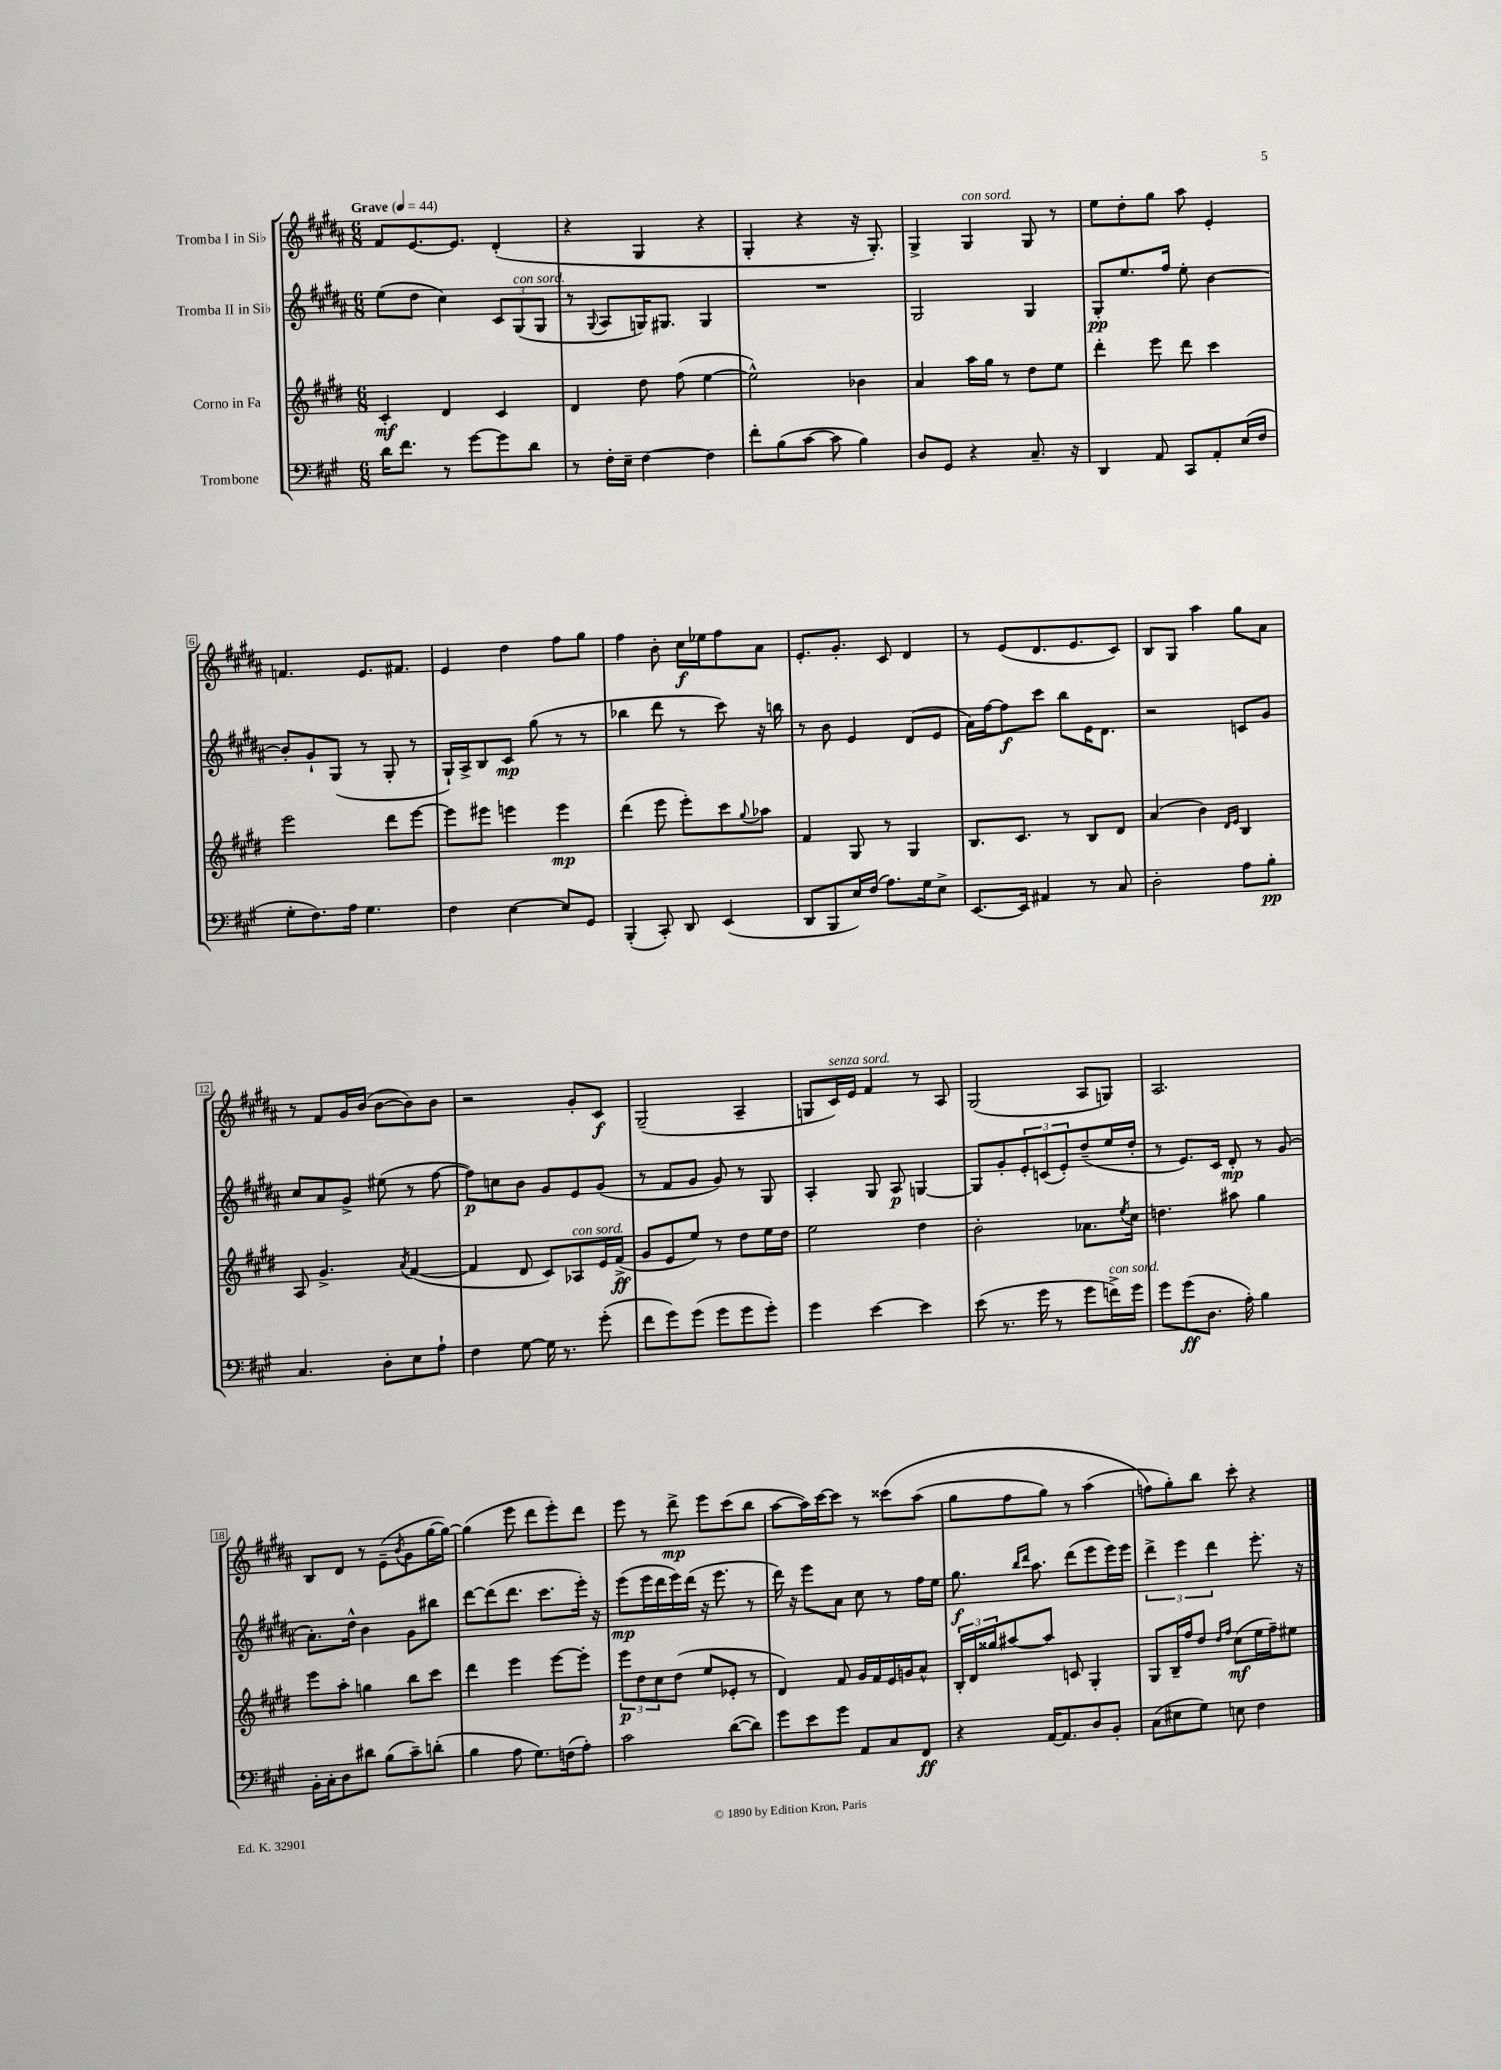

**kern	**kern	**kern	**kern
*staff4	*staff3	*staff2	*staff1
*clefF4	*clefG2	*clefG2	*clefG2
*k[f#c#g#]	*k[f#c#g#d#]	*k[f#c#g#d#a#]	*k[f#c#g#d#a#]
*M6/8	*M6/8	*M6/8	*M6/8
*MM44	*MM44	*MM44	*MM44
16d	4c#'	(8ee	8f#
8.f#	.	.	.
.	.	8dd#	[8.e
8r	4d#	4cc#)	.
.	.	.	8.e]
[8g#	.	.	.
8g#]	4c#	12c#	(4d#'
.	.	(12G#	.
8d	.	.	.
.	.	12G#	.
=	=	=	=
8r	4d#	8r	4r
.	.	8qqG#	.
16F#'	.	8A#	.
16E~	.	.	.
[4F#	8dd#	16G)	4G#
.	.	8.G#	.
.	(8ff#	.	.
4F#]	[4ee	4G#	4r
=	=	=	=
8f#'	2ee^^])	2.r	4G#'
(8B	.	.	.
[8c#	.	.	4r
8c#]	.	.	.
4B)	4b-	.	16r
.	.	.	8.G#')
=	=	=	=
8D	4a	2G#	4G#^
8GG#	.	.	.
4r	16aa	.	4G#
.	16gg#	.	.
.	8r	.	.
8.C#~	8dd#	4G#	8G#
.	8ee	.	8r
16r	.	.	.
=	=	=	=
4DD	4ddd#'	8G#'	8ee
.	.	8.ee	8dd#'
8AA	8eee	.	8gg#
.	.	16ff#	.
8CC#	8ddd#	8ee'	8aa#
8AA'	4ccc#	[4b	4e'
(16E	.	.	.
16F#	.	.	.
=	=	=	=
8G#'	2eee	8b']	4.f
8.F#)	.	8g#`	.
.	.	(8G#	.
16A	.	.	.
4.G#	.	8r	8.e
.	8ddd#	8G#'	.
.	.	.	8.f#
.	[8eee	8r	.
=	=	=	=
4F#	8eee]	16G#`)	4e
.	.	16A#^	.
.	8eee#	8B	.
[4E	4eee	8c#	4dd#
.	.	(8gg#	.
8E]	4eee	8r	8ff#
8GG#	.	8r	8gg#
=	=	=	=
(4BBB'	(4ddd#	4bb-	4ff#
8CC#')	8eee	8ddd#	8b'
8DD	8eee')	8r	16cc#
.	.	.	16ee-
(4EE	8ccc#	8ccc#)	8ff#
.	8qqgg#	.	.
.	8aa-	16r	8a#
.	.	16bb	.
=	=	=	=
8DD	4f#	8r	8.e'
8BBB	.	8b	.
.	.	.	8.g#'
16E)	8G#	4e	.
(16F#	.	.	.
8.A)	8r	.	8c#
.	4G#	(8d#	4d#
16G#	.	.	.
8E^	.	8e	.
=	=	=	=
[8.EE	8.B	16a#)	8r
.	.	[16ff#	.
.	.	8ff#]	(8e
16EE]	8.c#	.	.
4AA#	.	8ccc#	8.d#
.	8r	8bb	.
.	.	.	8.e
8r	8B	16e	.
.	.	8.d#	.
8C#	8d#	.	8c#)
=	=	=	=
2D'	(4a	2r	8B
.	.	.	8G#
.	4b)	.	4aa#
.	16qqd#	.	.
.	16qqe	.	.
8A	4B	8c	8gg#
8B'	.	8g#	8a#
=	=	=	=
4.C#	8A	8cc#	8r
.	4.g#^	8a#	8f#
.	.	8g#^	16g#
.	.	.	(16b
8D'	.	(8ee#	[8b
.	8qa	.	.
8E	([4f#	8r	8b])
8A`	.	[8ff#	8b
=	=	=	=
4F#	4f#]	8ff#])	2r
.	.	8cc	.
[8G#	8d#	8b	.
16G#]	8c#)	8g#	.
8.r	.	.	.
.	8A-	8e	8g#'
(8g#'	16e	(8g#	8c#
.	(16f#^	.	.
=	=	=	=
8f#	8g#	8r	(2G#~
8g#)	8e	8f#	.
(8g#	8ee)	8g#	.
8g#	8r	8g#)	.
8g#	8dd#	8r	4A#~
8g#')	16ee	8G#	.
.	16dd#	.	.
=	=	=	=
4g#	2ee	4A#'	8G
.	.	.	16c#)
.	.	.	16e
[4e	.	8G#	4f#
.	.	8A#	.
4e]	4dd#	[4G	8r
.	.	.	8A#
=	=	=	=
(8e	2b'	8G]	(2G#
8.r	.	8g#'	.
.	.	12e'	.
16g#	.	.	.
.	.	(12c	.
8r	.	.	.
.	.	12e')	.
8g#	8.a-	(8dd#~	8A#
16f^)	.	16ee	8G)
.	8qee	.	.
16g#	16cc#	16dd#'	.
=	=	=	=
8g#	4.dd	8r	2.A#
(8g#	.	8.e)	.
8.D	.	.	.
.	.	16c#	.
.	8aa#	8d#'	.
16A')	.	.	.
4B	4gg#	8r	.
.	.	(8g#	.
=	=	=	=
16BB'	8eee	8.a#')	8B
16C#'	.	.	.
8D	8aa'	.	8d#
.	.	16dd#^^	.
8d#	4gg	4b	8r
(8B	.	.	(8e~
.	.	.	8qb
8c#~)	8bb	8g#	8g#
(8d'	8ccc#	8bb#	[16gg#
.	.	.	16gg#_)
=	=	=	=
4B	4ddd#	[8ddd#	(4gg#]
.	.	(8ddd#]	.
8A	4eee	8.ddd#	8eee
8.G#)	.	.	8ddd#
.	.	8.ccc#	.
.	[8eee	.	8eee')
(16F	.	.	.
8A')	8eee']	16eee')	8ddd#
.	.	16r	.
=	=	=	=
2c#	12eee	(8eee	8eee
.	12dd#	.	.
.	.	16eee	8r
.	12cc#	.	.
.	.	16ddd#	.
.	(8dd#	16eee)	8ddd#^
.	.	(16ddd#	.
.	8ee	16r	8eee
.	.	8.eee	.
([8d	8e-'	.	(8ccc#
8d])	8r	8r	8bb
=	=	=	=
8g#	4d#)	16ddd#)	[8aa#
.	.	16r	.
8e	.	8eee	16aa#])
.	.	.	[16ccc#
8g#	8f#	8a#	8ccc#]
8AA	16g#	8cc#	8r
.	16f#	.	.
8C#	16e	8r	&(8ccc##
.	16g	.	.
8FF#	8a^^	16ff#	(8aa#
.	.	16ee	.
=	=	=	=
4r	24B'	8.gg#	8gg#
.	24d#	.	.
.	24gg##	.	.
.	[8aa#	.	8ff#
.	.	16qqbb	.
.	.	16qqddd#	.
.	.	8.aa#	.
[16AA	8aa#]	.	8gg#)
8.AA]	.	.	.
.	8c	(8ddd#	8r
8D	4G#'	8eee	(4aa#
8BB'	.	16eee)	.
.	.	16eee	.
=	=	=	=
(8C#	8G#	6ddd#^	8ff&)
8E#	16B~	.	8gg#')
.	.	6eee	.
.	16ff#	.	.
8G#)	8dd#	.	8bb
.	.	6ddd#	.
.	16qqdd#	.	.
.	16qqff#	.	.
8E	(8cc#	.	8ccc#'
4F#	16ee	8.eee'	4r
.	16ff#~)	.	.
.	8ee#	.	.
.	.	16r	.
==	==	==	==
*-	*-	*-	*-
